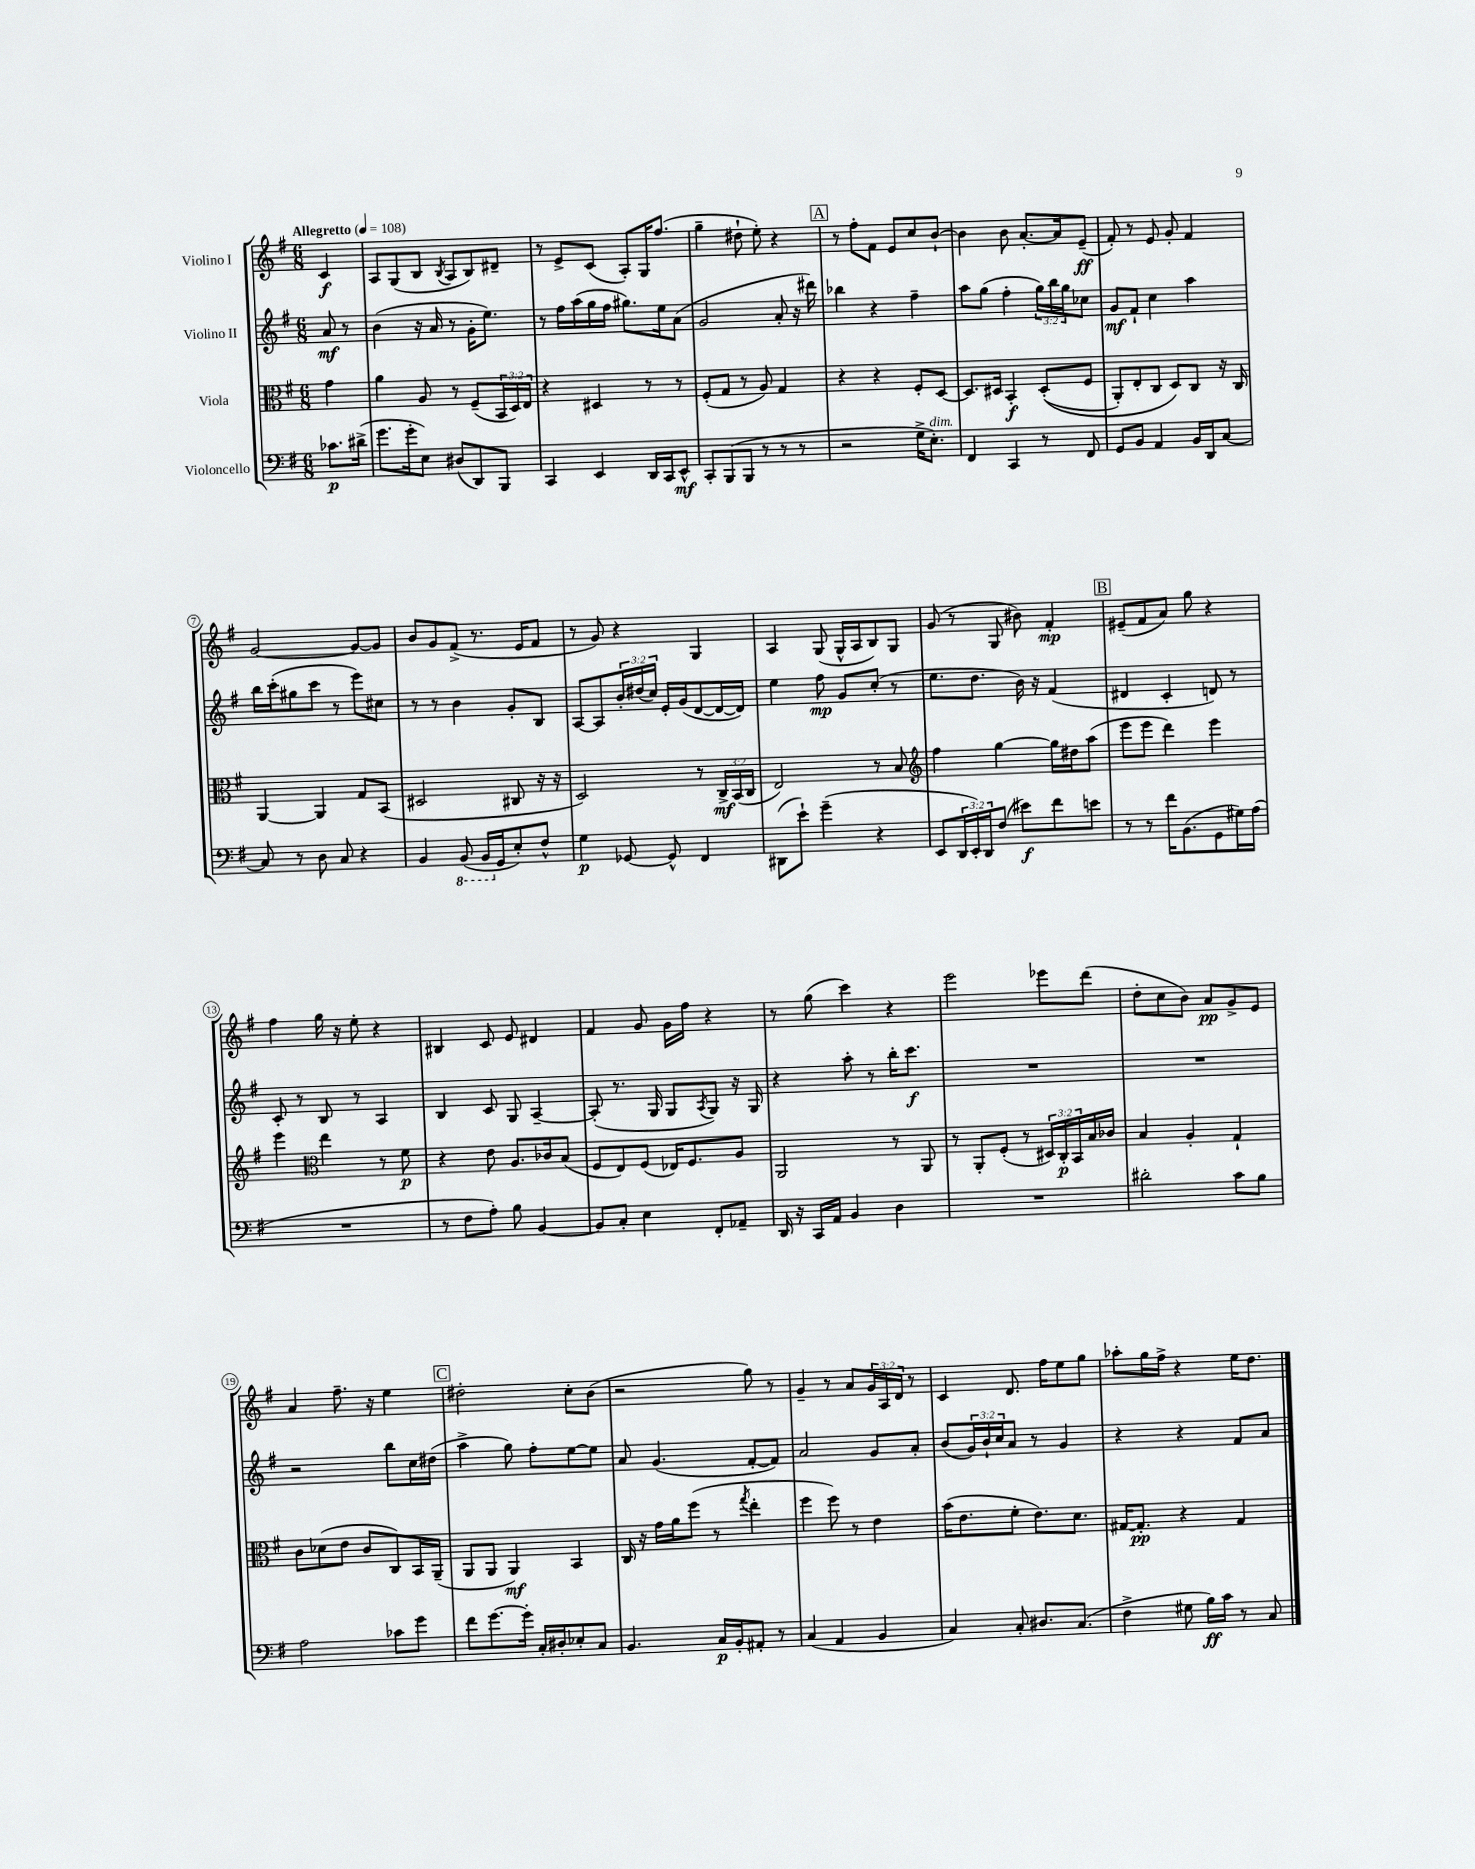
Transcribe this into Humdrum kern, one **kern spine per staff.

**kern	**kern	**kern	**kern
*staff4	*staff3	*staff2	*staff1
*clefF4	*clefC3	*clefG2	*clefG2
*k[f#]	*k[f#]	*k[f#]	*k[f#]
*M6/8	*M6/8	*M6/8	*M6/8
*MM108	*MM108	*MM108	*MM108
8.c-	4g	8a	4c
.	.	8r	.
(16d#^	.	.	.
=	=	=	=
8.g	4a	(4b	8A
.	.	.	(8G
16g'	.	.	.
8E)	8A	16r	8B
.	.	16a	.
.	.	.	8qB
(8D#	8r	8r	8A
8DD)	(8F#~	16g'	8B)
.	.	8.ee)	.
8BBB	24BB	.	8d#~
.	24D)	.	.
.	24E	.	.
=	=	=	=
4CC	4r	8r	8r
.	.	16ff#	8e^
.	.	(16aa	.
4EE	4D#	16gg	(8c
.	.	16ff#	.
.	.	8.gg#)	8A')
16DD	8r	.	16G
16CC	.	16ee	(8.ff#
8EE^^	8r	(8a	.
=	=	=	=
8CC'	(8F#'	2g	4gg~
(8BBB	8G	.	.
8BBB	8r	.	8dd#`
8r	8A)	.	8ee')
8r	4G	8a'	4r
8r	.	16r	.
.	.	16ddd#)	.
=	=	=	=
2r	4r	4bb-	8r
.	.	.	8ff#'
.	4r	4r	8f#
.	.	.	8e
16G^	8F#'	4ff#~	8cc
8.E')	.	.	.
.	[8D	.	[8b`
=	=	=	=
4FF#	8.D]	8aa	4b]
.	.	(8gg	.
.	16D#	.	.
4CC	4BB'	4ff#'	8b
.	.	.	[8.a'
8r	&((8D#'	24gg)	.
.	.	24bb	.
.	.	.	16a]
.	.	24gg	.
8FF#	8F#	8cc-	(8e~
=	=	=	=
8GG	8AA')	8g	8f#')
8BB	8E'	8f#`	8r
4AA	8C	4cc	8e
.	8D&)	.	8g'
16BB	8C	4aa	4f#
16DD	.	.	.
[8C	16r	.	.
.	16C	.	.
=	=	=	=
8C]	[4AA	16bb	[2g
.	.	(16ccc'	.
8r	.	8gg#	.
8D	4AA]	8ccc	.
8C	.	8r	.
4r	8G	8eee)	8g_
.	(8BB	8cc#	8g]
=	=	=	=
4BB	2D#	8r	8b
.	.	8r	8g
(8BBB	.	4b	(8f#^
16BBB	.	.	8.r
16GG	.	.	.
8E')	8C#	8g'	.
.	.	.	16e
8F#^^	16r	8B	8f#
.	16r	.	.
=	=	=	=
4G	2D)	[8A	8r
.	.	8A]	8g)
[8GG-	.	24b'	4r
.	.	(24dd#	.
.	.	24cc)	.
8GG-^^]	.	16e'	.
.	.	(16g	.
4FF#	8r	[8d	4G
.	24C^	16d_	.
.	(24BB	.	.
.	.	16d])	.
.	24C	.	.
=	=	=	=
(8DD#	2E)	4ee	4A
8e`)	.	.	.
(4g~	.	8ff#	(8G
.	.	8g	16G^^
.	.	.	16A
4r	8r	(8cc'	8B)
.	8B	8r	8G
=	=	=	=
*	*clefG2	*	*
8EE	4ff#	8.ee	(8g
24DD	.	.	8r
24EE')	.	.	.
.	.	8.dd	.
24DD	.	.	.
(8F#	[4gg	.	8G
8e#)	.	16b)	8b#)
.	.	16r	.
8f#	16gg]	(4f#	4f#'
.	16dd#	.	.
8e	(8aa	.	.
=	=	=	=
8r	8eee	4d#	(8e#~
8r	8eee	.	8f#
16f#	4ddd)	4c'	8a)
(8.BB	.	.	.
.	.	.	8gg
8GG	4eee	8d)	4r
16G#)	.	8r	.
(16A	.	.	.
=	=	=	=
2.r	4eee	8c'	4ff#
.	.	8r	.
*	*clefC3	*	*
.	4ee	8B	16gg
.	.	.	16r
.	.	8r	8ee'
.	8r	4A	4r
.	8f#	.	.
=	=	=	=
8r	4r	4B	4B#
8F#	.	.	.
8A')	8e	8c	8c
8B	8.A	8G	8e
[4BB	.	[4A~	4d#
.	16c-	.	.
.	(8B	.	.
=	=	=	=
8BB]	8F#	(8A']	4f#
8C'	8E)	8.r	.
4E	(8F#	.	8g
.	.	16G	.
.	16E-)	8G	16g
.	8.F#	.	16ff#
.	.	8qA	.
8FF#'	.	8G)	4r
8AA-~	8A	16r	.
.	.	16G	.
=	=	=	=
16DD	2AA	4r	8r
16r	.	.	.
16CC	.	.	(8gg
16AA	.	.	.
4BB	.	8aa'	4ccc)
.	.	8r	.
4D	8r	16bb'	4r
.	.	8.ccc	.
.	8AA	.	.
=	=	=	=
2.r	8r	2.r	2eee
.	8AA'	.	.
.	(8F#'	.	.
.	8r	.	.
.	24D#)	.	8eee-
.	24C'	.	.
.	24BB	.	.
.	16B	.	(8ddd
.	16c-	.	.
=	=	=	=
2d#'	4B	2.r	8dd'
.	.	.	8cc
.	4A'	.	8b)
.	.	.	8a
8c	4G`	.	8g^
8B	.	.	8e
=	=	=	=
2A	8c	2r	4a
.	(8d-	.	.
.	8e	.	8.ff#~
.	8c	.	.
.	.	.	16r
8c-	8C)	8bb	4ee
8g	16BB	16cc	.
.	(16AA~	(16dd#	.
=	=	=	=
8f#	8AA	4aa^	2dd#'
[8.g	8AA	.	.
.	4AA)	8gg)	.
16g']	.	.	.
16C'	.	8ff#'	.
16D#'	.	.	.
8E-'	4BB	[8ee	8cc'
8C	.	8ee]	(8b
=	=	=	=
4.BB	16C	8a	2r
.	16r	.	.
.	16g	(4.g	.
.	16a	.	.
.	(8ff#	.	.
16C	8r	.	.
16BB'	.	.	.
.	8qgg	.	.
8AA#'	4ee'	[8f#'	8gg)
8r	.	8f#])	8r
=	=	=	=
(4C	4ff#	2a	4g~
4AA	8ff#)	.	8r
.	8r	.	8a
4BB	4e	8g	24g
.	.	.	24A
.	.	.	24d
.	.	8a'	8r
=	=	=	=
4C)	(16b	(8b	4c
.	8.e	.	.
.	.	24g)	.
.	.	24b`	.
.	.	24cc	.
8C'	8f#'	8a	8.d
8.D#	8.e)	8r	.
.	.	.	16ff#
.	.	4g	8ee
(8.C	8.d	.	.
.	.	.	8gg
=	=	=	=
4F#^	[16G#	4r	8aa-'
.	8.G#']	.	.
.	.	.	16gg
.	.	.	16ff#^
8G#	4r	4r	4r
16B)	.	.	.
16c	.	.	.
8r	4G#	8f#	16ee
.	.	.	8.dd
8C	.	8a	.
==	==	==	==
*-	*-	*-	*-
